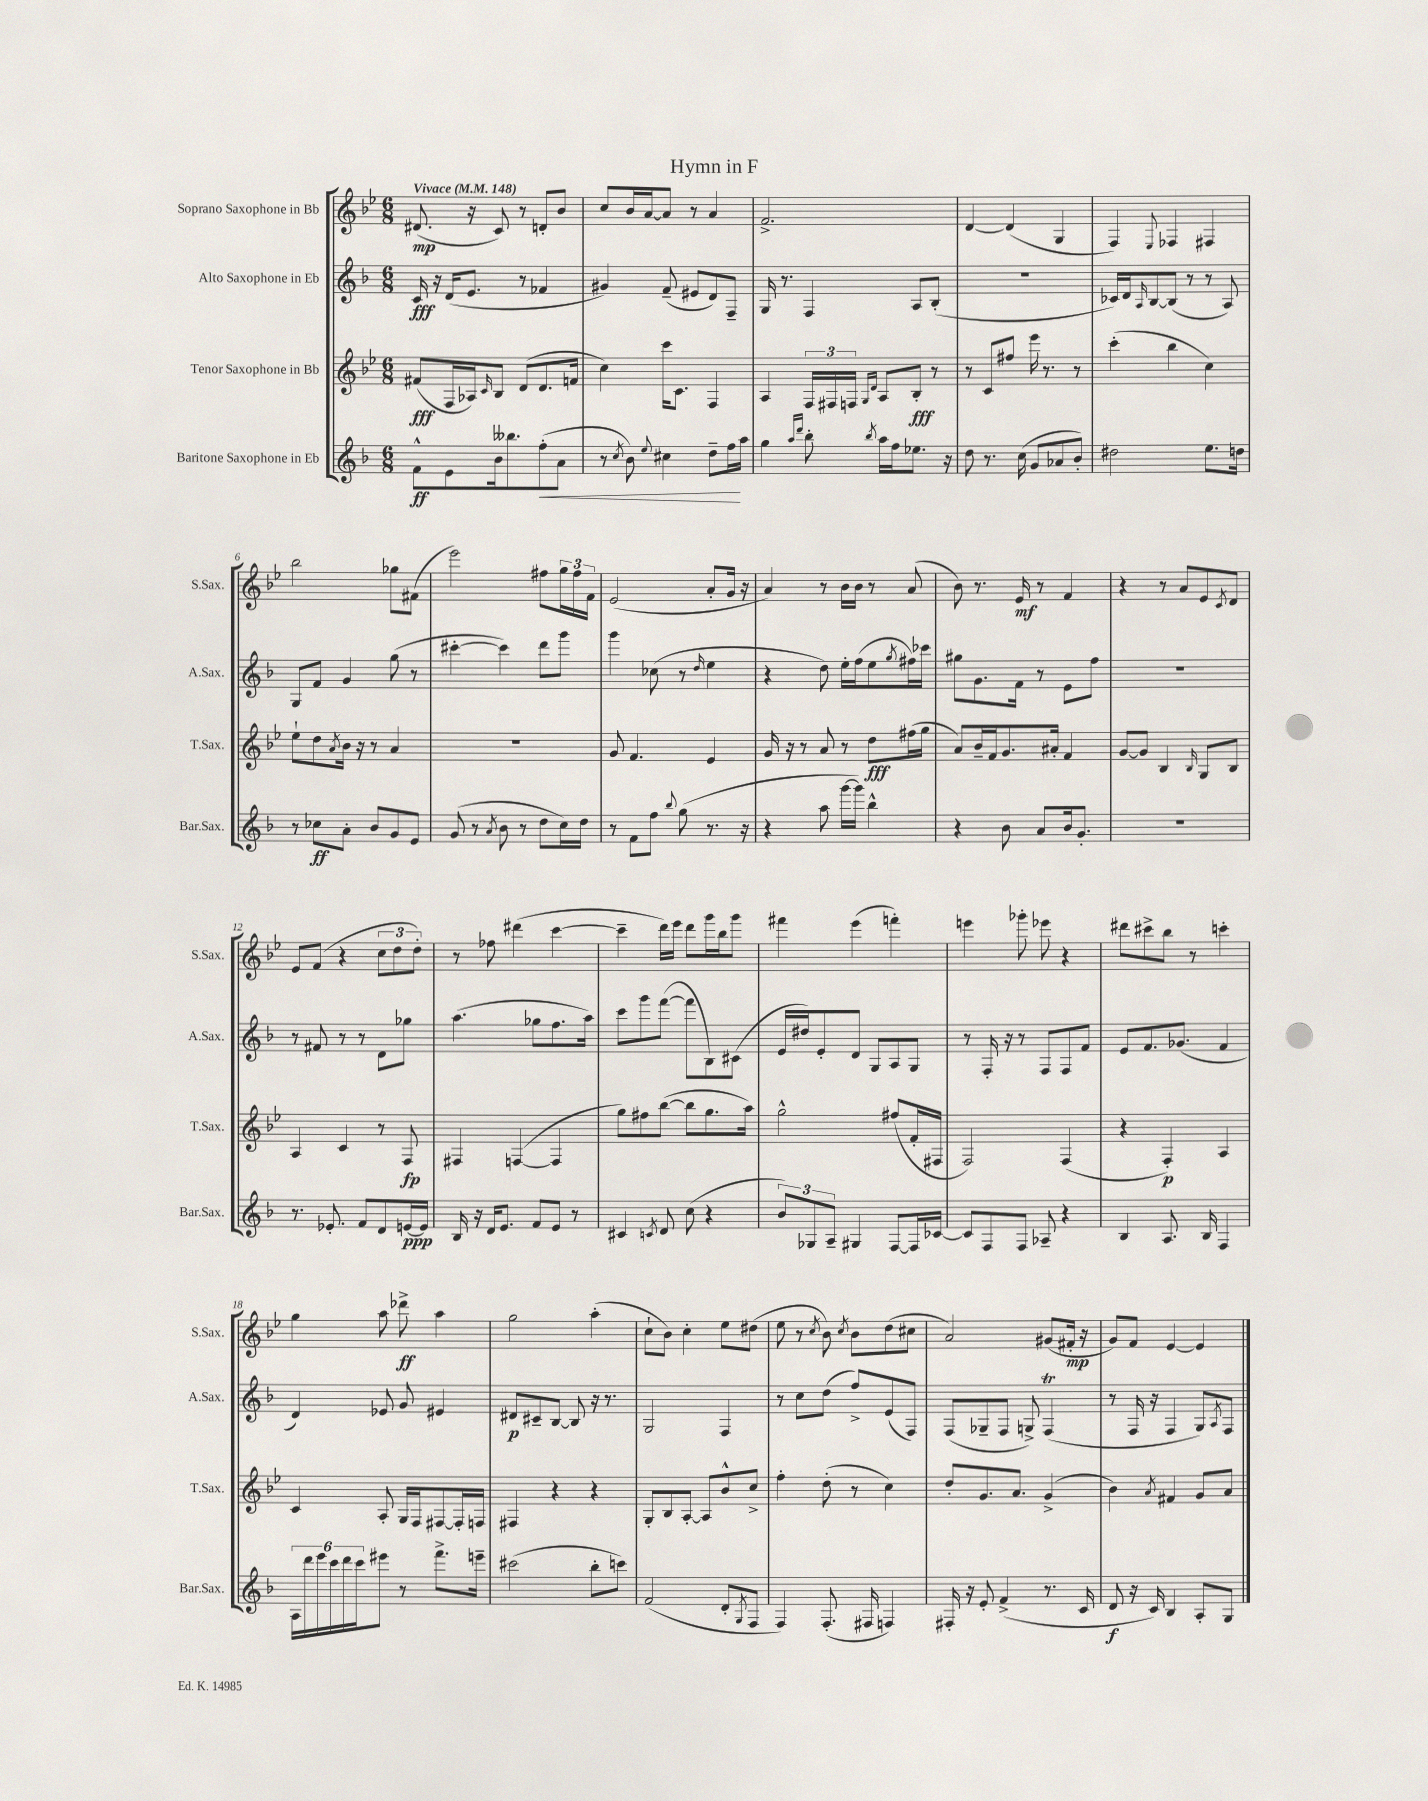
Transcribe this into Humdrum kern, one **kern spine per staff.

**kern	**dynam	**kern	**dynam	**kern	**dynam	**kern	**dynam
*part4	*part4	*part3	*part3	*part2	*part2	*part1	*part1
*staff4	*staff4	*staff3	*staff3	*staff2	*staff2	*staff1	*staff1
*I"Baritone Saxophone in Eb	*	*I"Tenor Saxophone in Bb	*	*I"Alto Saxophone in Eb	*	*I"Soprano Saxophone in Bb	*
*I'Bar.Sax.	*	*I'T.Sax.	*	*I'A.Sax.	*	*I'S.Sax.	*
*clefG2	*	*clefG2	*	*clefG2	*	*clefG2	*
*k[b-]	*	*k[b-e-]	*	*k[b-]	*	*k[b-e-]	*
*M6/8	*	*M6/8	*	*M6/8	*	*M6/8	*
*MM148	*	*MM148	*	*MM148	*	*MM148	*
=1	=1	=1	=1	=1	=1	=1	=1
!	!	!	!	!	!	!LO:TX:a:B:t=Vivace	!
8f^^\L	ff	(8f#X/L	fff	16c/	fff	(8.d#X/	mp
.	.	.	.	16r	.	.	.
8e\	.	16F/L	.	(16d/KL	.	.	.
.	.	16A-X/J)	.	8.e/J	.	16r	.
.	.	16qqc/	.	.	.	.	.
16b-\k	.	8B-/J	.	.	.	8c/)	.
8.bb--X\	.	.	.	.	.	.	.
.	.	(8d/L	.	8r	.	8r	.
!	!LO:HP:b	!	!	!	!	!	!
(8ff'\	<	8.d/	.	4f-X/	.	8dn'/L	.
8a\J	.	.	.	.	.	8b-/J	.
.	.	16fn/Jk	.	.	.	.	.
=2	=2	=2	=2	=2	=2	=2	=2
8r	.	4cc\)	.	4g#X/)	.	8cc/L	.
8qcc/	.	.	.	.	.	.	.
8b-\)	.	.	.	.	.	16b-/L	.
.	.	.	.	.	.	[16a/J	.
8qqee/	.	.	.	.	.	.	.
4cc#X\	.	16ccc\KL	.	(8f~/	.	8a/J]	.
.	.	8.c\J	.	.	.	.	.
.	.	.	.	8e#X/L	.	8r	.
8dd~\L	.	4F/	.	8d/)	.	4a/	.
16ff\L	.	.	.	8F~/J	.	.	.
16aa\JJ	[	.	.	.	.	.	.
=3	=3	=3	=3	=3	=3	=3	=3
4gg\	.	4A/	.	16G/	.	2.f^/	.
.	.	.	.	8.r	.	.	.
16qqaa/LL	.	.	.	.	.	.	.
16qqddd/JJ	.	.	.	.	.	.	.
8bb-'\	.	24F/LL	.	4F/	.	.	.
.	.	24F#X/	.	.	.	.	.
.	.	24Fn/JJ	.	.	.	.	.
.	.	16qqG/LL	.	.	.	.	.
8qbb-/	.	16qqd/JJ	.	.	.	.	.
16aa\LL	.	8A/L	.	.	.	.	.
16ff\J	.	.	.	.	.	.	.
8.ee-X\J	.	8B-'/J	fff	8A/L	.	.	.
.	.	8r	.	(8B-'/J	.	.	.
16r	.	.	.	.	.	.	.
=4	=4	=4	=4	=4	=4	=4	=4
8dd\	.	8r	.	2.r	.	[4d/	.
8.r	.	8c/L	.	.	.	.	.
.	.	8ff#X/J	.	.	.	(4d/]	.
(16cc\	.	.	.	.	.	.	.
8g/L	.	16eee-\	.	.	.	.	.
.	.	8.r	.	.	.	.	.
8a-X/	.	.	.	.	.	4G/	.
8b-'/J)	.	8r	.	.	.	.	.
=5	=5	=5	=5	=5	=5	=5	=5
2dd#X\	.	(4ccc'\	.	16c-X/LL)	.	4F/)	.
.	.	.	.	16d/J	.	.	.
.	.	.	.	16qqA/	.	.	.
.	.	.	.	[8B-/	.	.	.
.	.	.	.	.	.	8qqE-/	.
.	.	4bb-\	.	(8B-/J]	.	4F-X/	.
.	.	.	.	8r	.	.	.
8.ee\L	.	4cc\)	.	8r	.	4F#X/	.
.	.	.	.	8A/)	.	.	.
16ddn\Jk	.	.	.	.	.	.	.
!!LO:LB:g=z
=6	=6	=6	=6	=6	=6	=6	=6
8r	.	8ee-`\L	.	8G/L	.	2bb-\	.
8cc-X\L	ff	8dd\	.	8f/J	.	.	.
.	.	8qa/	.	.	.	.	.
8a'\J	.	16b-\Jk	.	4g/	.	.	.
.	.	16r	.	.	.	.	.
8b-/L	.	8r	.	.	.	.	.
8g/	.	4a/	.	(8gg\	.	8gg-X\L	.
8e/J	.	.	.	8r	.	(8f#X\J	.
=7	=7	=7	=7	=7	=7	=7	=7
(8g/	.	2.r	.	[4ccc#X'\	.	2eee-\)	.
8r	.	.	.	.	.	.	.
8qa/	.	.	.	.	.	.	.
8b-\	.	.	.	4ccc#\])	.	.	.
8r	.	.	.	.	.	.	.
8dd\L	.	.	.	8ddd\L	.	8ff#X\L	.
16cc\L)	.	.	.	8ggg\J	.	24gg\L	.
.	.	.	.	.	.	24ff#\	.
16dd\JJ	.	.	.	.	.	.	.
.	.	.	.	.	.	24f\JJ	.
=8	=8	=8	=8	=8	=8	=8	=8
8r	.	8g/	.	4ggg\	.	(2e-/	.
8f\L	.	4.f/	.	.	.	.	.
8ff\J	.	.	.	(8cc-X\	.	.	.
8qqbb-/	.	.	.	.	.	.	.
(8gg\	.	.	.	8r	.	.	.
.	.	.	.	16qqdd/	.	.	.
8.r	.	4e-/	.	4ee\	.	8a'/L	.
.	.	.	.	.	.	16g/Jk	.
16r	.	.	.	.	.	16r	.
=9	=9	=9	=9	=9	=9	=9	=9
4r	.	16g/	.	4r	.	4a/)	.
.	.	16r	.	.	.	.	.
.	.	8r	.	.	.	.	.
8aa\	.	8a/	.	8dd\)	.	8r	.
[16ggg\LL	.	8r	.	16ee'\LL	.	16b-\LL	.
16ggg\JJ])	.	.	.	(16ff\J	.	16b-\JJ	.
4bb-^^\	.	8dd\L	fff	8ee\	.	8r	.
.	.	.	.	8qgg/	.	.	.
.	.	(16ff#X\L	.	16ff#X\L)	.	(8a/	.
.	.	16gg\JJ	.	16ccc-X\JJ	.	.	.
=10	=10	=10	=10	=10	=10	=10	=10
4r	.	8a/L)	.	8gg#X\L	.	8b-\)	.
.	.	16b-~/L	.	8.g\	.	8.r	.
.	.	16f/J	.	.	.	.	.
8b-\	.	8.g/	.	.	.	.	.
.	.	.	.	16f\Jk	.	16e-/	mf
8a/L	.	.	.	8r	.	8r	.
.	.	16a#X'/Jk	.	.	.	.	.
16b-/k	.	4f/	.	8e\L	.	4f/	.
8.g'/J	.	.	.	.	.	.	.
.	.	.	.	8ff\J	.	.	.
=11	=11	=11	=11	=11	=11	=11	=11
2.r	.	[8g/L	.	2.r	.	4r	.
.	.	8g/J]	.	.	.	.	.
.	.	4B-/	.	.	.	8r	.
.	.	.	.	.	.	8a/L	.
.	.	16qqB-/	.	.	.	.	.
.	.	8G/L	.	.	.	8e-/	.
.	.	.	.	.	.	8qc/	.
.	.	8B-/J	.	.	.	8d/J	.
!!LO:LB:g=z
=12	=12	=12	=12	=12	=12	=12	=12
8.r	.	4A/	.	8r	.	8e-/L	.
.	.	.	.	8f#X/	.	(8f/J	.
8.e-X'/	.	.	.	.	.	.	.
.	.	4c/	.	8r	.	4r	.
8f/L	.	.	.	8r	.	.	.
8d/	.	8r	.	8d\L	.	12cc\L	.
.	.	.	.	.	.	12dd\	.
[16en/L	ppp	8F/	fp	8gg-X\J	.	.	.
.	.	.	.	.	.	12dd'\J)	.
16e/JJ]	.	.	.	.	.	.	.
=13	=13	=13	=13	=13	=13	=13	=13
16B-/	.	4F#X/	.	(4.aa\	.	8r	.
16r	.	.	.	.	.	.	.
16d/KL	.	.	.	.	.	8ff-X\	.
8.e/J	.	.	.	.	.	.	.
.	.	([4Fn/	.	.	.	(4ddd#X\	.
8f/L	.	.	.	8gg-X\L	.	.	.
8e/J	.	4F/]	.	8.ff\	.	[4ccc\	.
8r	.	.	.	.	.	.	.
.	.	.	.	16aa\Jk)	.	.	.
=14	=14	=14	=14	=14	=14	=14	=14
4c#X/	.	8gg\L)	.	8ccc\L	.	4ccc~\]	.
.	.	8ff#X\	.	8ggg\	.	.	.
8qcn/	.	.	.	.	.	.	.
8d/	.	([8bb-\J	.	([8fff\J	.	16ddd\LL)	.
.	.	.	.	.	.	16eee-\JJ	.
(8cc\	.	8bb-\L]	.	8fff\L]	.	8ddd\L	.
4r	.	8.gg\	.	8B-\)	.	16ggg\L	.
.	.	.	.	.	.	16bb-\J	.
.	.	.	.	(8c#X\J	.	8ggg\J	.
.	.	16aa\Jk)	.	.	.	.	.
=15	=15	=15	=15	=15	=15	=15	=15
12b-/L)	.	2gg^^\	.	16e/LL	.	4fff#X\	.
.	.	.	.	16dd#X/J)	.	.	.
12G-X/	.	.	.	.	.	.	.
.	.	.	.	8e'/	.	.	.
12A~/J	.	.	.	.	.	.	.
4G#X/	.	.	.	8d/J	.	(4eee-\	.
.	.	.	.	8G/L	.	.	.
[8F/L	.	(8ff#X/L	.	8A/	.	4fffn'\)	.
16F/L]	.	16f'/L	.	8G/J	.	.	.
[16c-X/JJ	.	16F#X/JJ	.	.	.	.	.
=16	=16	=16	=16	=16	=16	=16	=16
8c-/L]	.	2F/)	.	8r	.	4eeen\	.
8F/	.	.	.	16F'/	.	.	.
.	.	.	.	16r	.	.	.
8F/J	.	.	.	8r	.	8ggg-X'\	.
8A-X~/	.	.	.	8F/L	.	8eee-X\	.
4r	.	(4F/	.	8F/	.	4r	.
.	.	.	.	8f/J	.	.	.
=17	=17	=17	=17	=17	=17	=17	=17
4B-/	.	4r	.	8e/L	.	8ddd#X\L	.
.	.	.	.	8.f/	.	8ccc#X^\	.
8.A/	.	4F'/)	p	.	.	8bb-\J	.
.	.	.	.	(8.g-X/J	.	.	.
.	.	.	.	.	.	8r	.
16B-/	.	.	.	.	.	.	.
4F/	.	4A/	.	4f/	.	4cccn'\	.
!!LO:LB:g=z
=18	=18	=18	=18	=18	=18	=18	=18
24A\LL	.	4c/	.	4d/)	.	4gg\	.
24ddd\	.	.	.	.	.	.	.
24eee\	.	.	.	.	.	.	.
24ccc\	.	.	.	.	.	.	.
24ddd\	.	.	.	.	.	.	.
24ccc\J	.	.	.	.	.	.	.
8eee#X\J	.	8A'/	.	8e-X/	.	8aa\	.
8r	.	16G/LL	.	8g/	.	8ddd-X^\	ff
.	.	16F/J	.	.	.	.	.
8.fff^\L	.	[8F#X/	.	4e#X/	.	4aa\	.
.	.	16F#'/L]	.	.	.	.	.
16eeen~\Jk	.	16Fn/JJ	.	.	.	.	.
=19	=19	=19	=19	=19	=19	=19	=19
(2ccc#X\	.	4F#X/	.	8d#X/L	p	2gg\	.
.	.	.	.	8c#X~/	.	.	.
.	.	4r	.	[8B-/J	.	.	.
.	.	.	.	8B-/]	.	.	.
8bb-'\L	.	4r	.	16r	.	(4aa'\	.
.	.	.	.	8.r	.	.	.
8cccn\J)	.	.	.	.	.	.	.
=20	=20	=20	=20	=20	=20	=20	=20
(2f/	.	8G'/L	.	2G/	.	8cc`\L	.
.	.	8B-/	.	.	.	8b-\J)	.
.	.	[8A'/J	.	.	.	4cc'\	.
.	.	8A/L]	.	.	.	.	.
8d'/L	.	8b-^^/	.	4F/	.	8ee-\L	.
8qG/	.	.	.	.	.	.	.
8F/J	.	8cc^/J	.	.	.	(8dd#X\J	.
=21	=21	=21	=21	=21	=21	=21	=21
4F/)	.	4ff'\	.	8r	.	8ee-\	.
.	.	.	.	8cc\L	.	8r	.
.	.	.	.	.	.	8qcc/	.
(8.F'/	.	(8dd'\	.	(8dd\J	.	8b-\)	.
.	.	.	.	.	.	8qcc/	.
.	.	8r	.	8ff^/L)	.	8b-\L	.
16F#X/	.	.	.	.	.	.	.
4Fn/)	.	4cc\)	.	(8e/	.	(8dd\	.
.	.	.	.	8F/J)	.	8cc#X\J	.
=22	=22	=22	=22	=22	=22	=22	=22
16F#X'/	.	8dd'/L	.	(8F/L	.	2a/)	.
16r	.	.	.	.	.	.	.
8e'/	.	8.g/	.	8G-X~/	.	.	.
(4f^/	.	.	.	8F/J	.	.	.
.	.	8.a/J	.	.	.	.	.
.	.	.	.	8Gn^/)	.	.	.
8.r	.	(4g^/	.	(4FT/	.	(8g#X/L	.
.	.	.	.	.	.	16f#X'/Jk	mp
16c/	.	.	.	.	.	16r	.
=23	=23	=23	=23	=23	=23	=23	=23
8d/	f	4b-\)	.	8r	.	8g/L)	.
16r	.	.	.	16F/	.	8f/J	.
16c/)	.	.	.	16r	.	.	.
.	.	8qa/	.	.	.	.	.
4B-/	.	4f#X/	.	4F/	.	[4e-/	.
8A'/L	.	8g/L	.	8G/L)	.	4e-/]	.
.	.	.	.	8qA/	.	.	.
8G/J	.	8a/J	.	8F/J	.	.	.
==	==	==	==	==	==	==	==
*-	*-	*-	*-	*-	*-	*-	*-
